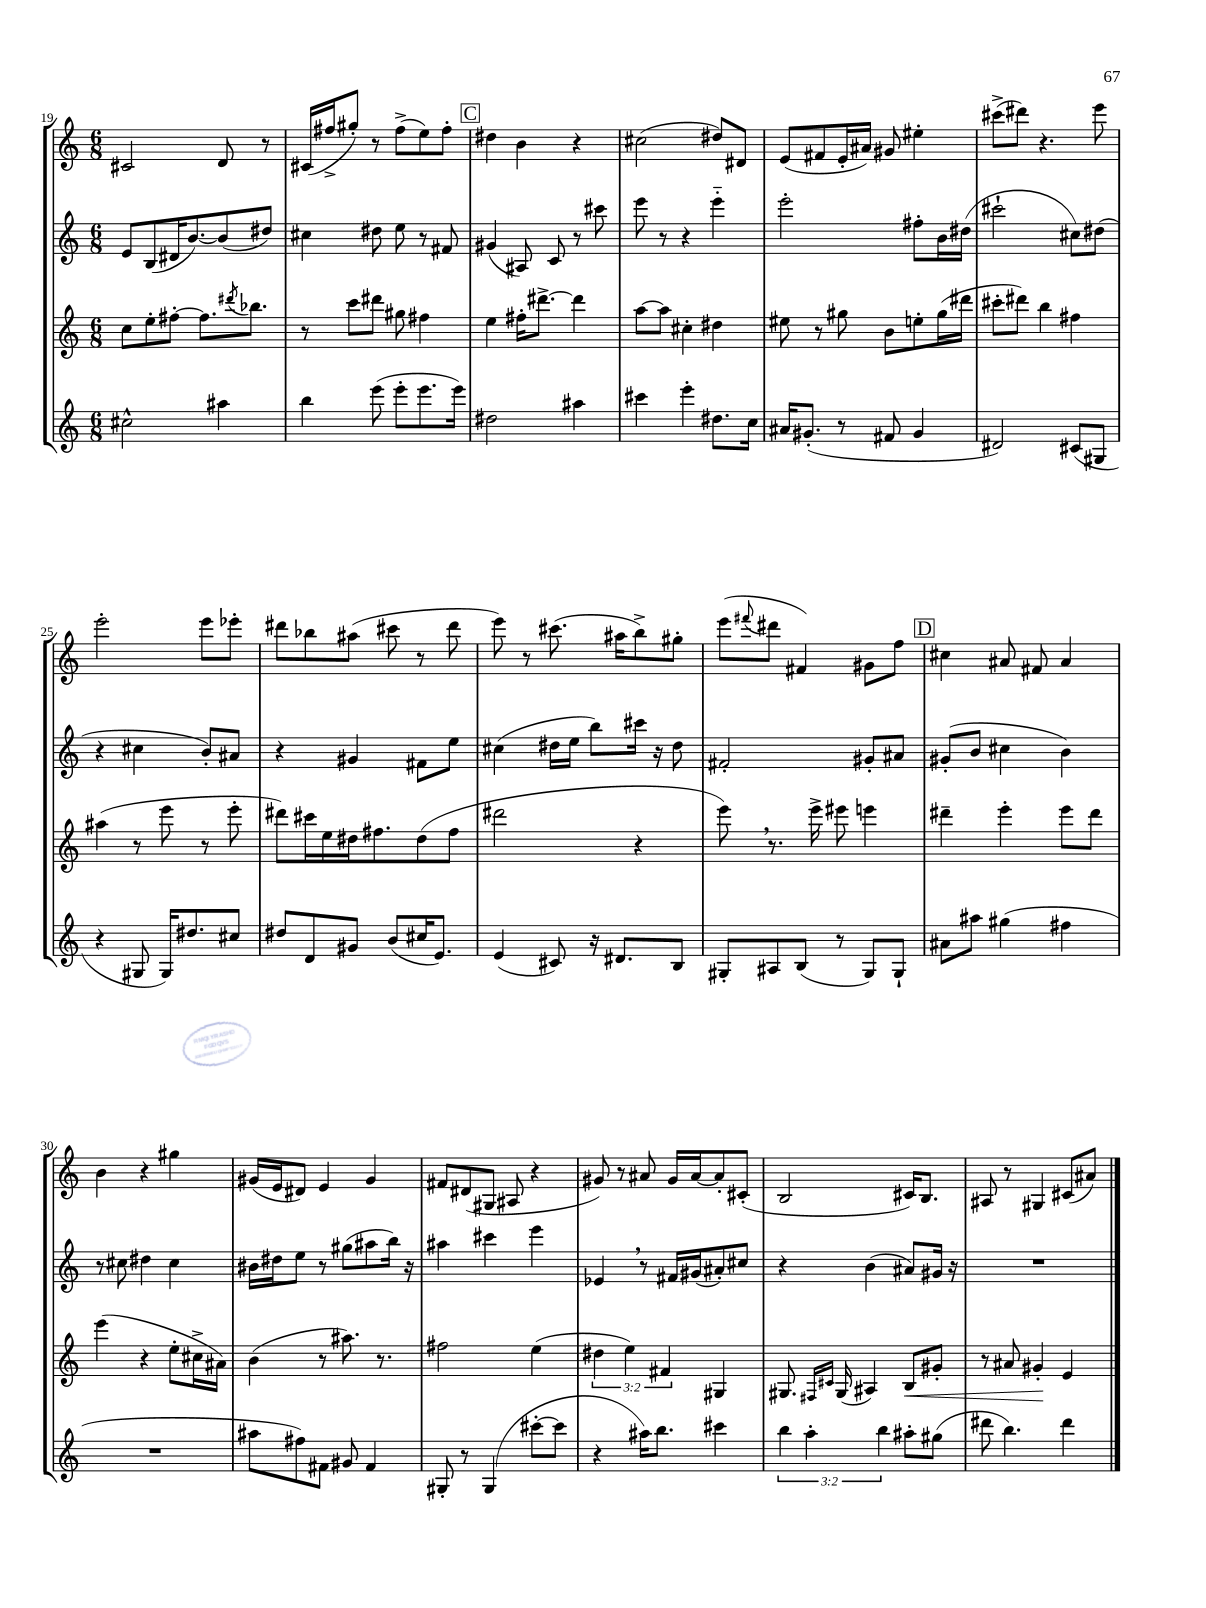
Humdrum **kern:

**kern	**kern	**dynam	**kern	**kern
*part4	*part3	*part3	*part2	*part1
*staff4	*staff3	*staff3	*staff2	*staff1
*clefG2	*clefG2	*	*clefG2	*clefG2
*k[]	*k[]	*	*k[]	*k[]
*M6/8	*M6/8	*	*M6/8	*M6/8
=19	=19	=19	=19	=19
2cc#X^^\	8cc\L	.	8e/L	2c#X/
.	8ee'\	.	(8B/	.
.	[8ff#X'\J	.	16d#X/K	.
.	.	.	[8.b/)	.
.	8.ff#\L]	.	.	.
4aa#X\	.	.	(8b/]	8d/
.	8qddd#X/	.	.	.
.	8.bb-X\J	.	.	.
.	.	.	8dd#X/J)	8r
=20	=20	=20	=20	=20
4bb\	8r	.	4cc#X\	(16c#X/LL
.	.	.	.	16ff#X^/J
.	8ccc\L	.	.	8gg#X'/J)
(8eee\	8ddd#X\J	.	8dd#X\	8r
8eee'\L	8gg#X\	.	8ee\	(8ff#^\L
8.eee\	4ff#X\	.	8r	8ee\)
.	.	.	8f#X/	8ff#'\J
16eee\Jk)	.	.	.	.
!!LO:REH:place=s1:t=C
=21	=21	=21	=21	=21
2dd#X\	4ee\	.	(4g#X/	4dd#X\
.	16ff#X'\KL	.	8A#X/)	4b\
.	[8.ddd#X^\J	.	.	.
.	.	.	8c/	.
4aa#X\	4ddd#\]	.	8r	4r
.	.	.	8ccc#X\	.
=22	=22	=22	=22	=22
4ccc#X\	[8aa\L	.	8eee\	(2cc#X\
.	8aa\J]	.	8r	.
4eee'\	4cc#X'\	.	4r	.
8.dd#X\L	4dd#X\	.	4eee\	8dd#X/L)
.	.	.	.	8d#X/J
16cc\Jk	.	.	.	.
=23	=23	=23	=23	=23
16a#X/KL	8ee#X\	.	2eee'\	(8e/L
(8.g#X'/J	.	.	.	.
.	8r	.	.	8f#X/
8r	8gg#X\	.	.	16e'/L
.	.	.	.	16a#X/JJ)
8f#X/	8b\L	.	.	8g#X/
4g#/	8een'\	.	8ff#X'\L	4ee#X'\
.	(16gg#\L	.	16b\L	.
.	16ddd#X\JJ	.	(16dd#X\JJ	.
=24	=24	=24	=24	=24
2d#X/)	8ccc#X'\L	.	2ccc#X`\	(8ccc#X^\L
.	8ddd#X\J)	.	.	8ddd#X\J)
.	4bb\	.	.	4.r
(8c#X/L	4ff#X\	.	8cc#X\L)	.
8G#X/J	.	.	(8dd#X\J	8eee\
!!LO:LB:g=z
=25	=25	=25	=25	=25
4r	(4aa#X\	.	4r	2eee'\
8G#X/	8r	.	4cc#X\	.
16G#/KL)	8eee\	.	.	.
8.dd#X/	.	.	.	.
.	8r	.	8b'/L)	8eee\L
8cc#X/J	8eee'\	.	8a#X/J	8eee-X'\J
=26	=26	=26	=26	=26
8dd#X/L	8ddd#X\L)	.	4r	8ddd#X\L
8d/	16ccc#X\L	.	.	8bb-X\
.	16ee\	.	.	.
8g#X/J	16dd#X\J	.	4g#X/	(8aa#X\J
.	8.ff#X\	.	.	.
(8b/L	.	.	.	8ccc#X\
16cc#X/K	(8dd#\	.	8f#X\L	8r
8.e/J)	.	.	.	.
.	8ff#\J	.	8ee\J	8ddd#\
=27	=27	=27	=27	=27
(4e/	2ddd#X\	.	(4cc#X\	8eee\)
.	.	.	.	8r
8c#X/)	.	.	16dd#X\LL	(8.ccc#X\
.	.	.	16ee\JJ	.
16r	.	.	8bb\L)	.
8.d#X/L	.	.	.	16aa#X\KL
.	4r	.	16ccc#X\Jk	8bb^\)
.	.	.	16r	.
8B/J	.	.	8dd#\	8gg#X'\J
=28	=28	=28	=28	=28
8G#X'/L	8eee,\)	.	2f#X'/	(8eee\L
.	.	.	.	8qqfff#X/
8A#X/	8.r	.	.	8ddd#X\J
(8B/J	.	.	.	4f#X/)
.	16eee^\	.	.	.
8r	8eee#X\	.	.	.
8G#/L)	4eeen\	.	8g#X'/L	8g#X\L
8G#`/J	.	.	8a#X/J	8ff\J
!!LO:REH:place=s1:t=D
=29	=29	=29	=29	=29
8a#X\L	4ddd#X~\	.	(8g#X'/L	4cc#X\
8aa#X\J	.	.	8b/J	.
(4gg#X\	4eee'\	.	4cc#X\	8a#X/
.	.	.	.	8f#X/
4ff#X\	8eee\L	.	4b\)	4a#/
.	8ddd#\J	.	.	.
!!LO:LB:g=z
=30	=30	=30	=30	=30
2.r	(4eee\	.	8r	4b\
.	.	.	8cc#X\	.
.	4r	.	4dd#X\	4r
.	8ee'\L	.	4cc#\	4gg#X\
.	16cc#X^\L	.	.	.
.	16a#X\JJ)	.	.	.
=31	=31	=31	=31	=31
8aa#X\L	(4b\	.	16b#X\LL	(16g#X/LL
.	.	.	16dd#X\J	16e/J
8ff#X\)	.	.	8ee\J	8d#X/J)
8f#X\J	8r	.	8r	4e/
8g#X/	8.aa#X\)	.	(8gg#X\L	.
4f#/	.	.	8aa#X\	4g#/
.	8.r	.	.	.
.	.	.	16bb\Jk)	.
.	.	.	16r	.
=32	=32	=32	=32	=32
8G#X'/	2ff#X\	.	4aa#X\	8f#X/L
8r	.	.	.	(8d#X/
(4G#/	.	.	4ccc#X\	8G#X/J
.	.	.	.	8A#X/
[8ccc#X'\L	(4ee\	.	4eee\	4r
8ccc#\J]	.	.	.	.
=33	=33	=33	=33	=33
4r	6dd#X\	.	4e-X,/	8g#X/)
.	.	.	.	8r
.	6ee\)	.	.	.
16aa#X\KL)	.	.	8r	8a#X/
8.bb\J	.	.	.	.
.	6f#X/	.	.	.
.	.	.	16f#X/LL	16g#/LL
.	.	.	(16g#X/J	[16a#/J
4ccc#X\	4G#X/	.	8a#X'/)	8a#'/]
.	.	.	8cc#X/J	(8c#X'/J
=34	=34	=34	=34	=34
6bb\	8.G#X/	.	4r	2B/
6aa'\	.	.	.	.
.	16qqF#X/LL	.	.	.
.	16qqc#X/JJ	.	.	.
.	(16G#/	.	.	.
.	4A#X/)	.	(4b\	.
6bb\	.	.	.	.
!	!	!LO:HP:b	!	!
8aa#X'\L	8B/L	<	8a#X/L)	16c#X/KL)
.	.	.	.	8.B/J
(8gg#X\J	8g#X'/J	.	16g#X/Jk	.
.	.	.	16r	.
=35	=35	=35	=35	=35
8ddd#X\	8r	.	2.r	8A#X/
4.bb\)	8a#X/	.	.	8r
.	4g#X'/	.	.	4G#X/
4ddd#\	4e/	[	.	(8c#X/L
.	.	.	.	8a#X/J)
==	==	==	==	==
*-	*-	*-	*-	*-
